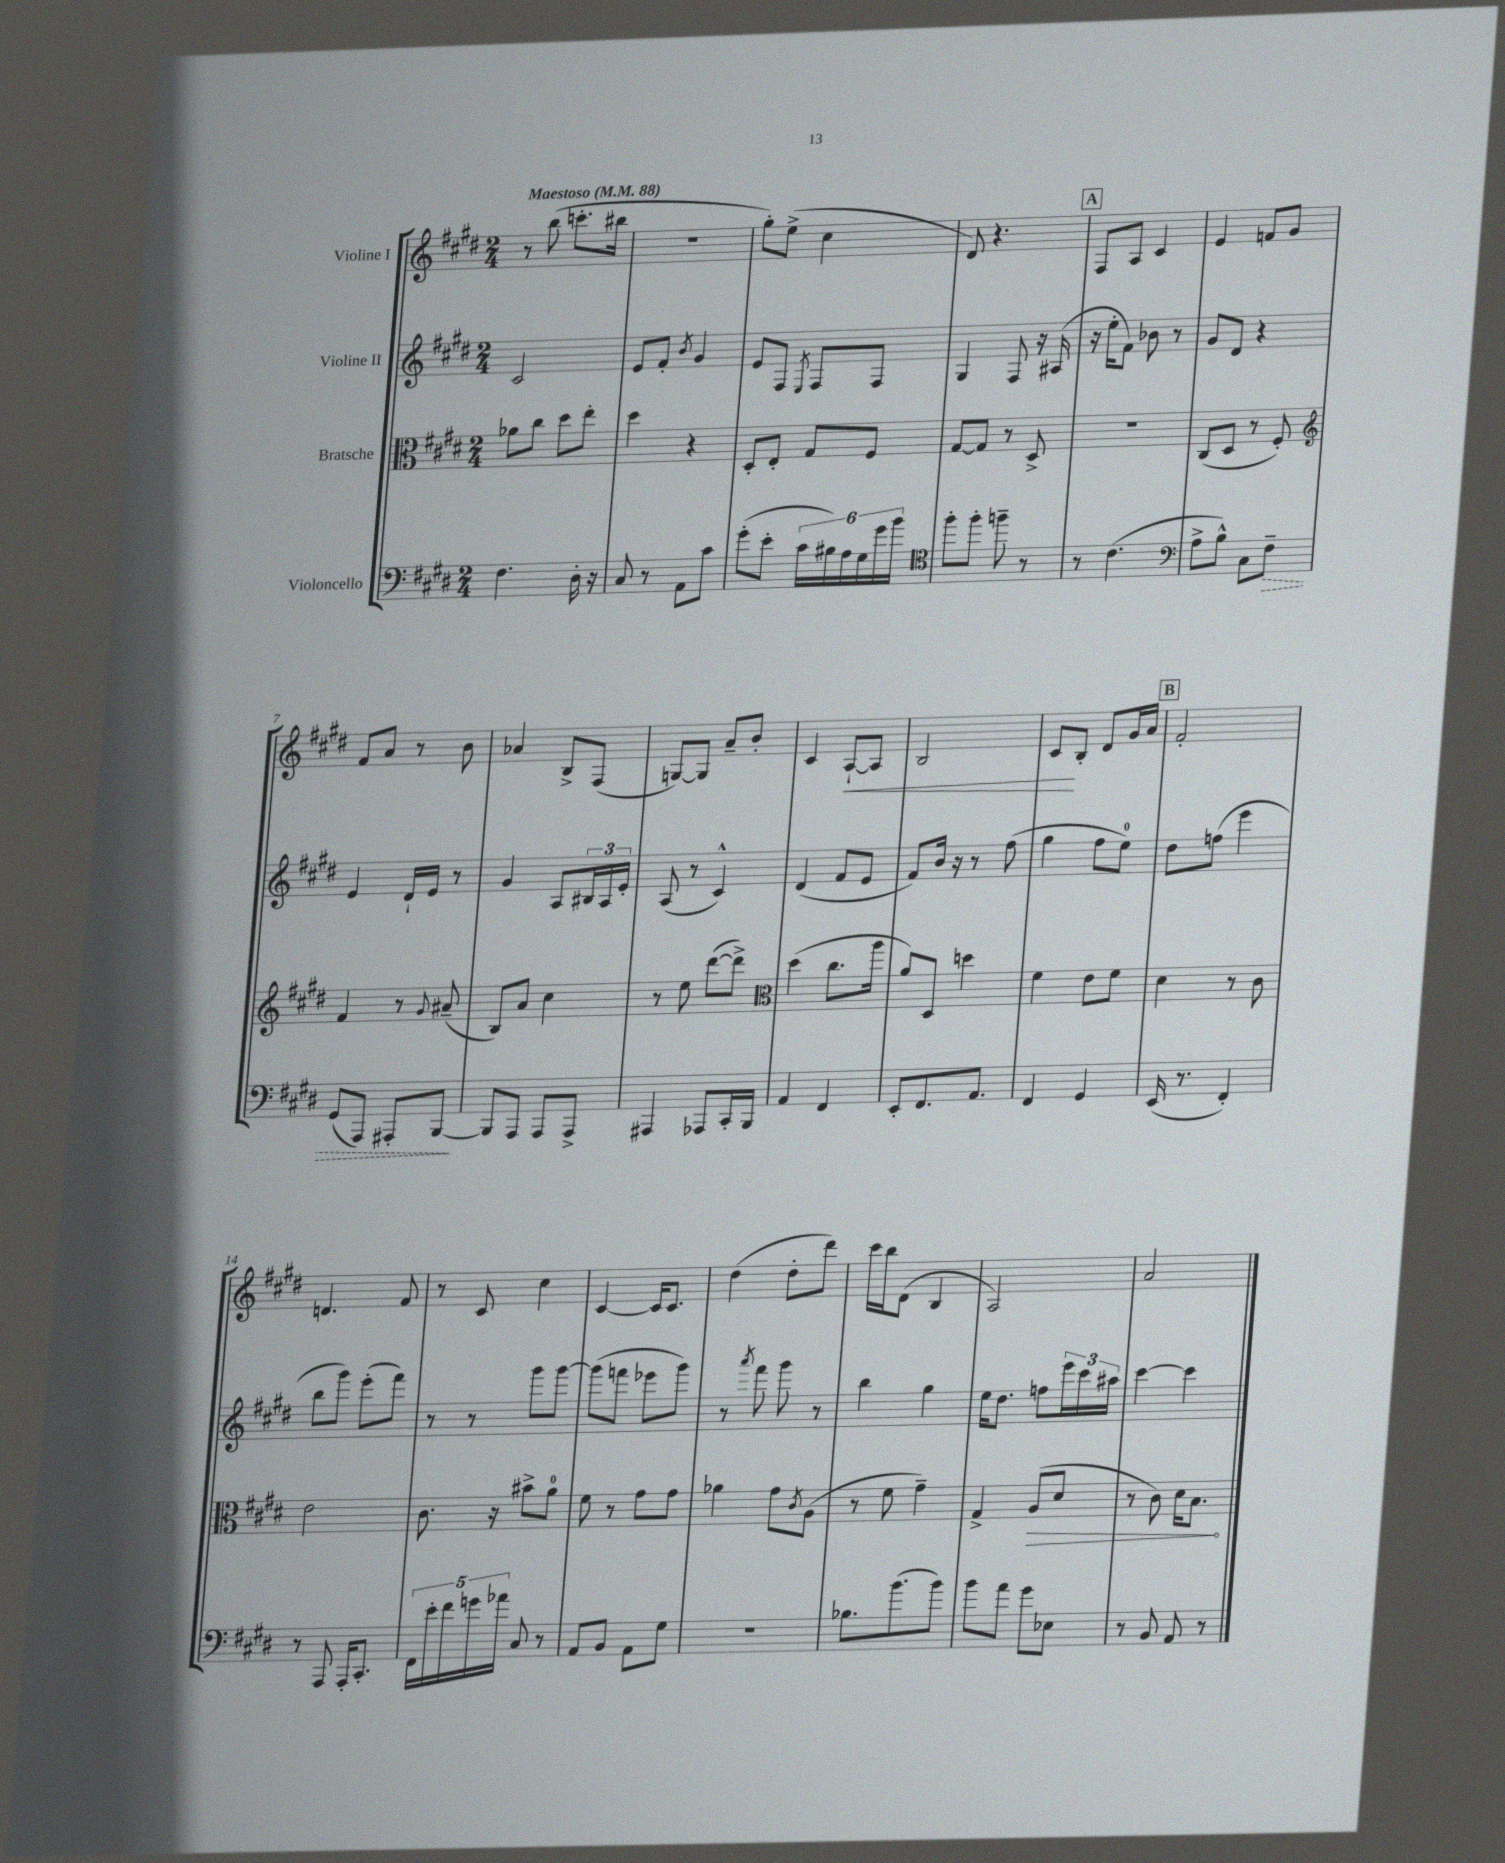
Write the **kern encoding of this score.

**kern	**kern	**kern	**kern
*staff4	*staff3	*staff2	*staff1
*clefF4	*clefC3	*clefG2	*clefG2
*k[f#c#g#d#]	*k[f#c#g#d#]	*k[f#c#g#d#]	*k[f#c#g#d#]
*M2/4	*M2/4	*M2/4	*M2/4
*MM88	*MM88	*MM88	*MM88
4.F#\	8a-\L	2c#/	8r
.	8cc#\J	.	(8bb\
.	8dd#\L	.	8.ccc'\L
16D#'\	8ee'\J	.	.
16r	.	.	16bb#\Jk
=	=	=	=
8C#/	4dd#\	8e/L	2r
8r	.	8f#'/J	.
.	.	8qb/	.
8AA\L	4r	4g#/	.
8c#\J	.	.	.
=	=	=	=
(8g#'\L	8D#'/L	8e/L	8gg#'\L)
8e'\J	8E'/J	8F#/J	(8ee^\J
.	.	8qE/	.
24c#\LL	8G#/L	8F#/L	4cc#\
24B#\)	.	.	.
24A\	.	.	.
24G#\	8F#/J	8F#/J	.
24g#\	.	.	.
24b\JJ	.	.	.
=	=	=	=
*clefC4	*	*	*
8ff#'\L	[8G#/L	4G#/	8d#/)
8ff#'\J	8G#/]J	.	4.r
8ff~\	8r	8F#/	.
8r	8D#^/	16r	.
.	.	(16A#/	.
=	=	=	=
8r	2r	16r	8F#/L
.	.	16ee'\LK	.
(4.c#\	.	8f#\J)	8A/J
.	.	8b-\	4c#/
.	.	8r	.
=	=	=	=
*clefF4	*	*	*
8A^\L	(8C#/L	8g#/L	4e/
8B^^\J)	8D#/J	8d#/J	.
8C#\L	8r	4r	8f/L
8F#~\J	8F#'/)	.	8g#/J
=	=	=	=
*	*clefG2	*	*
(8GG#/L	4f#/	4e/	8f#/L
8AAA/J)	.	.	8a/J
8AAA#'/L	8r	16d#`/LL	8r
.	.	16e/JJ	.
.	8qqg#/	.	.
[8BBB/J	(8a#~/	8r	8b\
=	=	=	=
8BBB/]L	8B/L)	4g#/	4a-/
8AAA/J	8a/J	.	.
8AAA/L	4cc#\	8A/L	8B^/L
8AAA^/J	.	24B#/L	(8F#/J
.	.	24A/	.
.	.	24e'/JJ	.
=	=	=	=
4AAA#/	8r	(8A/	[8G/L)
.	8ee\	8r	8G/]J
8AAA-/L	([8ddd#\L	4c#^^/)	8a~/L
16CC#'/L	8ddd#^\]J)	.	8b'/J
16BBB/JJ	.	.	.
=	=	=	=
*	*clefC3	*	*
4AA/	(4dd#\	(4d#/	4c#/
4FF#/	8.cc#\L	8f#/L	[8A`/L
.	.	8e/J	8A/]J
.	16aa\Jk	.	.
=	=	=	=
8EE'/L	8a/L)	8f#/L)	2B/
8.FF#/	8D#/J	16b/Jk	.
.	.	16r	.
.	4dd\	8r	.
8.AA/J	.	.	.
.	.	(8ff#\	.
=	=	=	=
4FF#/	4f#\	4gg#\	8c#/L
.	.	.	8B'/J
4GG#/	8e\L	8ff#\L	8d#/L
.	8f#\J	8ee\J)	16g#/L
.	.	.	16a/JJ
=	=	=	=
(16EE/	4d#\	8dd#\L	2f#'/
8.r	.	.	.
.	.	(8ff\J	.
4FF#'/)	8r	4eee\	.
.	8c#\	.	.
=	=	=	=
8r	2e\	8bb\L	4.d/
8AAA/	.	8ggg#\J)	.
16AAA'/LK	.	(8eee'\L	.
8.CC#'/J	.	.	.
.	.	8fff#\J)	8f#/
=	=	=	=
20FF#\LL	8.c#\	8r	8r
20e'\	.	.	.
20f#\	.	.	.
.	.	8r	8c#/
20g\	.	.	.
.	16r	.	.
20a-\JJ	.	.	.
8C#/	8b#^\L	8ggg#\L	4cc#\
8r	8a\J	[8ggg#\J	.
=	=	=	=
8AA/L	8f#\	(8ggg#\]L	[4c#/
8BB/J	8r	8fff\J	.
8AA\L	8g#\L	8eee-\L	16c#/]LK
.	.	.	8.c#/J
8G#\J	8g#\J	8ggg#\J)	.
=	=	=	=
2r	4a-\	8r	(4dd#\
.	.	8qaaa/	.
.	.	8fff#\	.
.	8g#\L	8ggg#\	8dd#'\L
.	8qc#/	.	.
.	(8A\J	8r	8ddd#\J)
=	=	=	=
8.B-\L	8r	4bb\	16ccc#\LL
.	.	.	16bb\J
.	8f#\	.	(8d#\J
(8.b\	.	.	.
.	4g#~\)	4gg#\	4B/
8b\J)	.	.	.
=	=	=	=
8b\L	4G#^/	16ee\LK	2A/)
.	.	8.dd#\J	.
8a\J	.	.	.
8g#\L	(8A/L	8ff\L	.
8E-\J	8d#/J	24eee\L	.
.	.	24ccc#\	.
.	.	24aa#\JJ	.
=	=	=	=
8r	8r	[4ccc#\	2a/
8BB/	8c#\)	.	.
8AA/	16d#\LK	4ccc#\]	.
.	8.B\J	.	.
8r	.	.	.
==	==	==	==
*-	*-	*-	*-
